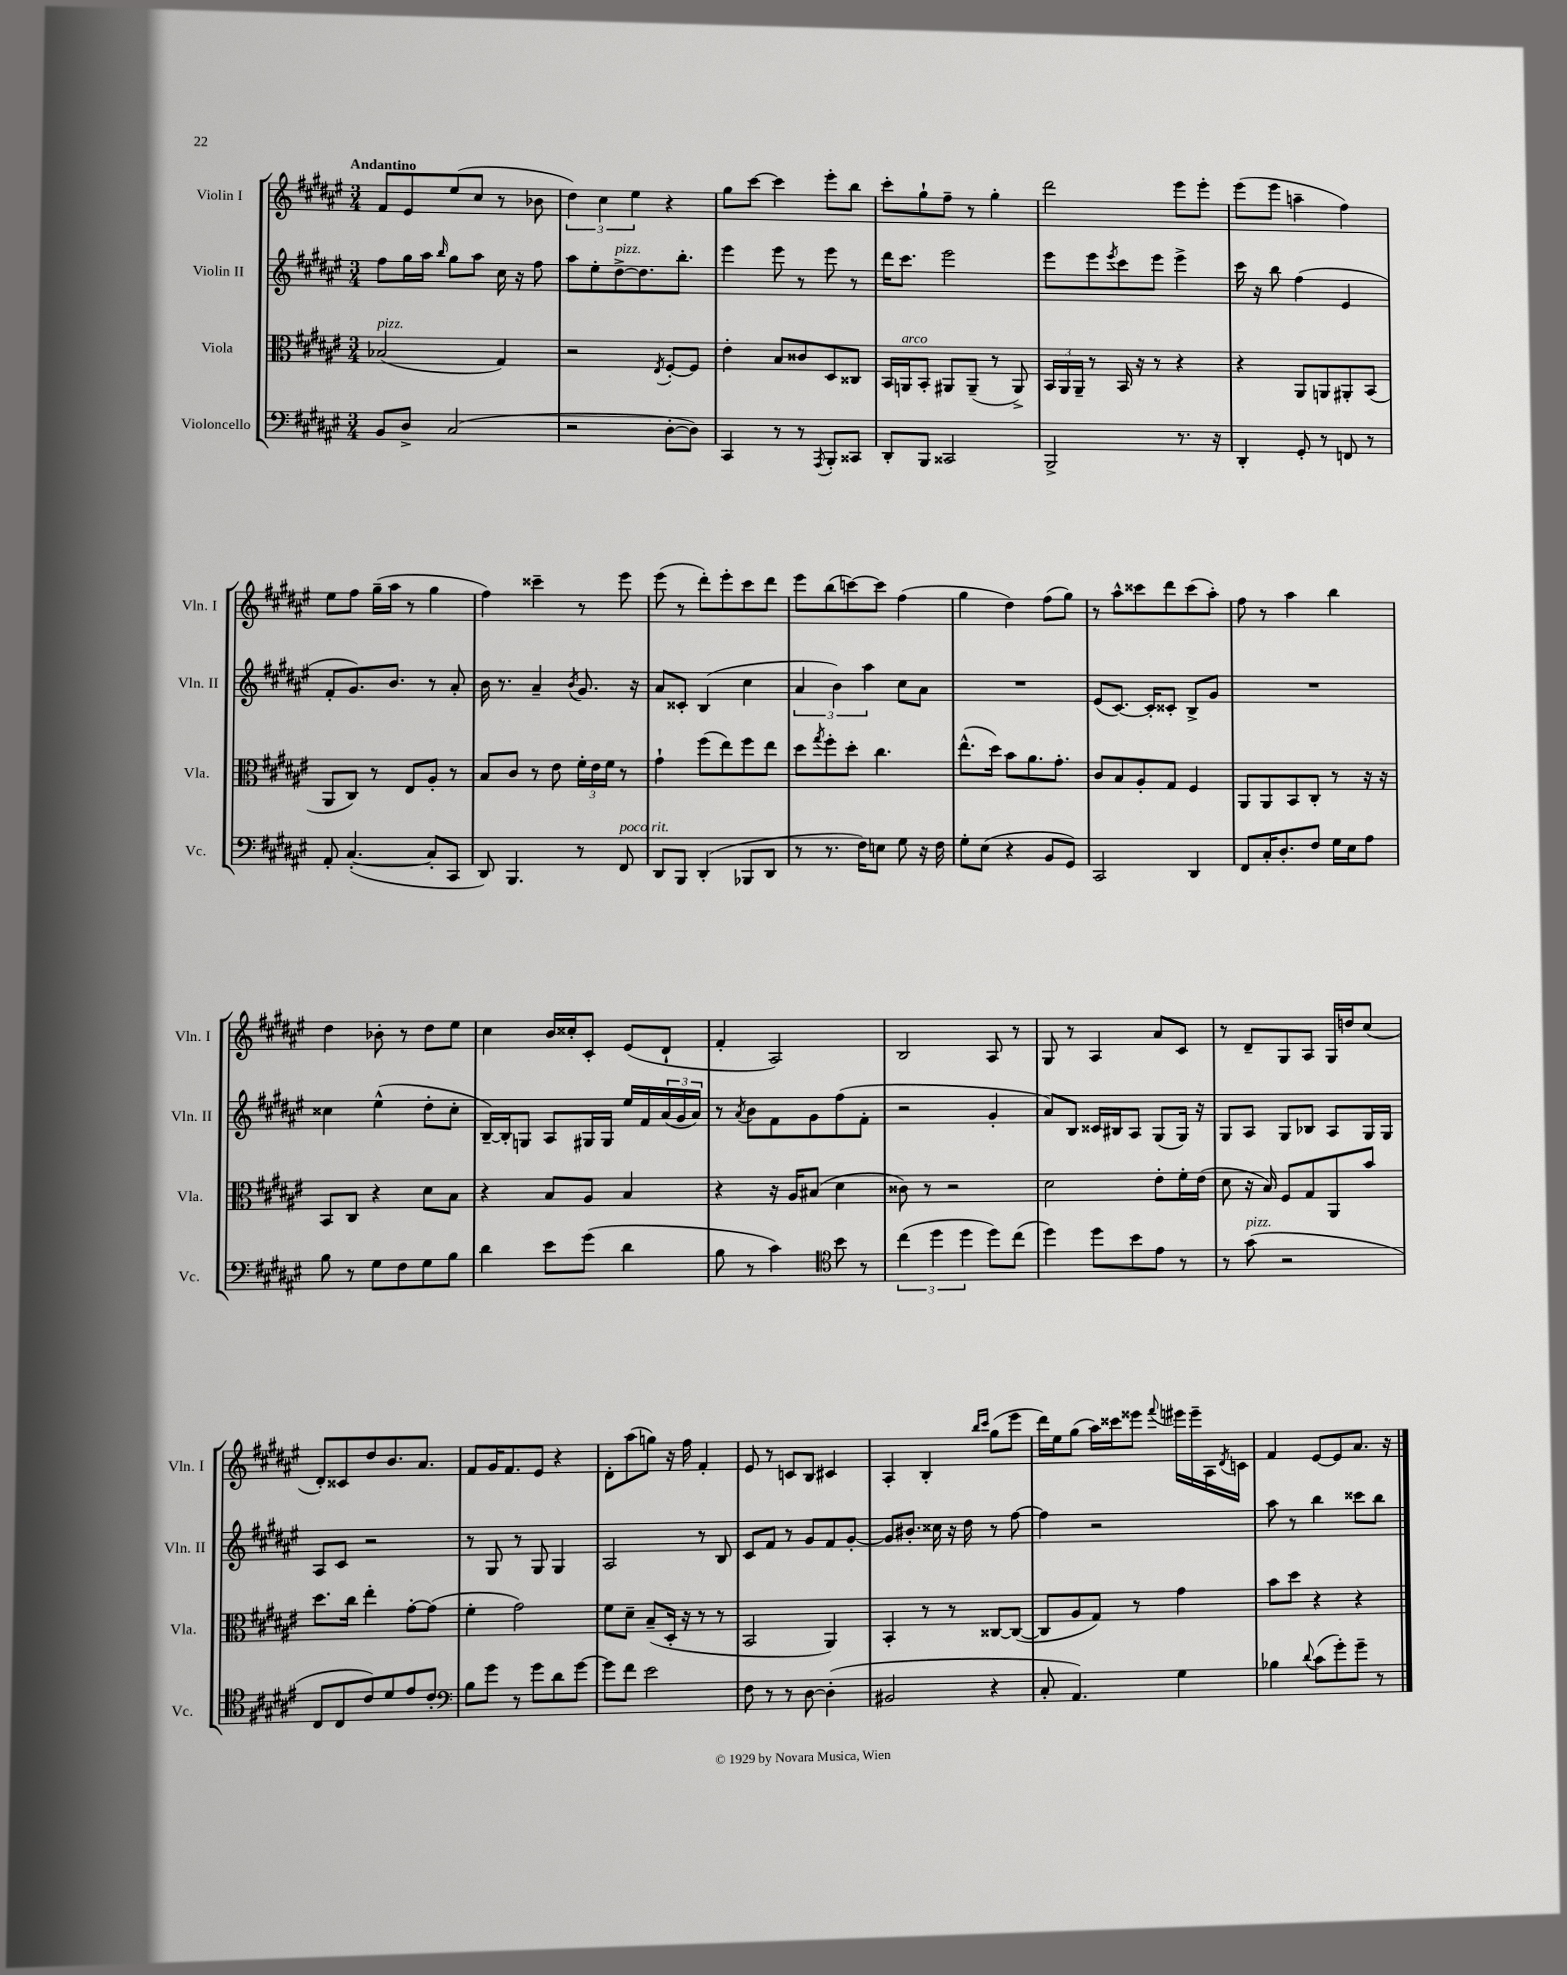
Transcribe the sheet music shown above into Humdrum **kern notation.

**kern	**kern	**kern	**kern
*staff4	*staff3	*staff2	*staff1
*clefF4	*clefC3	*clefG2	*clefG2
*k[f#c#g#d#a#e#]	*k[f#c#g#d#a#e#]	*k[f#c#g#d#a#e#]	*k[f#c#g#d#a#e#]
*M3/4	*M3/4	*M3/4	*M3/4
8BB/L	(2B-/	8ff#\L	8f#/L
8D#^/J	.	16gg#\L	8e#/
.	.	16aa#\JJ	.
.	.	16qqbb/	.
(2C#/	.	8gg#\L	(8ee#/
.	.	8aa#\J	8cc#/J
.	4G#/)	16cc#\	8r
.	.	16r	.
.	.	8ff#\	8b-\
=	=	=	=
2r	2r	8aa#\L	6dd#\)
.	.	8ee#'\	.
.	.	.	6cc#\
.	.	[8dd#^\	.
.	.	.	6ee#\
.	.	8.dd#\]	.
.	8qE#/	.	.
[8D#'\L	[8F#'/L	.	4r
.	.	8.bb'\J	.
8D#\]J)	8F#/]J	.	.
=	=	=	=
4CC#/	4e#'\	4eee#\	8gg#\L
.	.	.	[8ccc#\J
8r	8B/L	8eee#\	4ccc#\]
8r	8c##/	8r	.
8qAAA#/	.	.	.
8BBB'/L	8D#/	8eee#\	8eee#'\L
8CC##/J	8C##/J	8r	8bb\J
=	=	=	=
8DD#'/L	16BB/LL	16ddd#\LK	8ccc#'\L
.	16AA/J	8.ccc#\J	.
8BBB/J	8BB'/J	.	8gg#`\
2CC##/	8AA#/L	2eee#\	8ff#~\J
.	(8AA#~/J	.	8r
.	8r	.	4gg#'\
.	8AA#^/)	.	.
=	=	=	=
2BBB^/	24BB/LL	8eee#\L	2ddd#\
.	24AA#/	.	.
.	24AA#~/JJ	.	.
.	8r	8eee#\	.
.	.	8qeee#/	.
.	16BB/	8ccc#\	.
.	16r	.	.
.	8r	8eee#\J	.
8.r	4r	4eee#^\	8eee#\L
.	.	.	8eee#'\J
16r	.	.	.
=	=	=	=
4DD#'/	4r	16ccc#\	(8eee#\L
.	.	16r	.
.	.	8bb\	8eee#\J
8GG#'/	8AA#/L	(4ff#\	4aa~\
8r	8AA/	.	.
8FF/	8AA#'/	4e#/	4ff#\)
8r	(8BB/J	.	.
=	=	=	=
8AA#'/	8AA#/L	8f#'/L	8ee#\L
([4.C#'/	8C#/J)	8.g#/)	8ff#\J
.	8r	.	(16gg#~\LL
.	.	8.b/J	16aa#\JJ
.	8E#/L	.	8r
8C#'/]L	8A#'/J	8r	4gg#\
8CC#/J	8r	8a#'/	.
=	=	=	=
8DD#/)	8B/L	16b\	4ff#\)
.	.	8.r	.
4.BBB/	8c#/J	.	.
.	8r	4a#~/	4ccc##~\
.	8e#\	.	.
.	.	8qb/	.
8r	24f#'\LL	8.g#/	8r
.	24e#\	.	.
.	24f#\JJ	.	.
8FF#/	8r	.	8eee#\
.	.	16r	.
=	=	=	=
8DD#/L	4g#`\	8a#/L	(8eee#\
8BBB/J	.	8c##'/J	8r
(4DD#'/	(8ff#\L	(4B/	8ddd#'\L)
.	8ee#\)	.	8eee#'\
8BBB-/L	8ff#\	4cc#\	8ccc#\
8DD#/J	8ee#\J	.	8ddd#\J
=	=	=	=
8r	8dd#\L	6a#/	8eee#\L
.	8qgg#/	.	.
8.r	8ff#'\	.	(8bb\
.	.	6b\)	.
.	8dd#'\J	.	[8ccc\)
16F#\LK)	.	.	.
.	.	6aa#\	.
8E\J	4.cc#\	.	8ccc\]J
8G#\	.	8cc#\L	(4ff#\
16r	.	8a#\J	.
16F#\	.	.	.
=	=	=	=
8G#'\L	(8.ee#^^\L	2.r	4gg#\
(8E#\J	.	.	.
.	16dd#\Jk)	.	.
4r	8b\L	.	4dd#\)
.	8.a#\	.	.
8BB/L	.	.	(8ff#\L
.	8.g#'\J	.	.
8GG#/J)	.	.	8gg#\J)
=	=	=	=
2CC#/	8c#/L	(8e#/L	8r
.	8B/	[8.c#/J)	8aa#^^\L
.	8A#'/	.	8ccc##\
.	.	16c#'/]LK	.
.	8G#/J	8c##'/J	8ddd#\
4DD#/	4F#/	8B^/L	(8ccc##\
.	.	8g#/J	8aa#'\J)
=	=	=	=
8FF#/L	8AA#/L	2.r	8ff#\
16C#'/K	8AA#/	.	8r
8.D#'/	.	.	.
.	8BB/	.	4aa#\
8F#/J	8C#'/J	.	.
16G#\LL	8r	.	4bb\
16E#\J	.	.	.
8A#\J	16r	.	.
.	16r	.	.
=	=	=	=
8B\	8BB/L	4cc##\	4dd#\
8r	8C#/J	.	.
8G#\L	4r	(4ee#^^\	8b-'\
8F#\	.	.	8r
8G#\	8d#\L	8dd#'\L	8dd#\L
8B\J	8B\J	8cc##'\J	8ee#\J
=	=	=	=
4d#\	4r	[16B~/LL)	4cc#\
.	.	16B'/]J	.
.	.	8G/J	.
8e#\L	8B/L	8A#/L	16b/LL
.	.	.	16cc##'/J
(8g#\J	8A#/J	16G#/L	8c#'/J
.	.	16G#/JJ	.
4d#\	4B/	16ee#/LL	(8e#/L
.	.	16f#/	.
.	.	(24a#/	8d#`/J
.	.	24g#/	.
.	.	24a#/JJ)	.
=	=	=	=
8B\	4r	8r	4f#'/
.	.	8qa#/	.
8r	.	8b\L	.
4c#\)	16r	8f#\	2A#/)
.	16A#/LK	.	.
.	(8B#/J	8g#\	.
*clefC4	*	*	*
8b\	4d#\	(8ff#\	.
8r	.	8f#'\J	.
=	=	=	=
(6cc#\	8c##\)	2r	2B/
.	8r	.	.
6dd#\	.	.	.
.	2r	.	.
6dd#\	.	.	.
8dd#\L)	.	4g#'/	8A#/
(8cc#\J	.	.	8r
=	=	=	=
4dd#\)	2d#\	8a#/L)	8G#/
.	.	8B/J	8r
8dd#\L	.	16c##/LL	4A#/
.	.	16B#/J	.
8b\	.	8A#/J	.
8e#\J	8e#'\L	(8G#/L	8a#/L
8r	16f#'\L	16G#/Jk)	8c#/J
.	(16e#\JJ	16r	.
=	=	=	=
8r	8d#\	8G#/L	8r
(8g#\	16r	8A#/J	8d#~/L
.	16B/)	.	.
2r	8F#/L	8G#/L	8G#/
.	8G#/	8B-/J	8A#/J
.	8AA#/	8A#/L	16G#/LL
.	.	.	16dd/J
.	8b/J	16G#/L	(8cc#/J
.	.	16G#/JJ	.
=	=	=	=
8C#/L	8.dd#\L	8A#/L	8d#'/L)
8C#/	.	8c#/J	8c##/
.	16cc#\Jk	.	.
8c#/)	4ee#'\	2r	8dd#/
8d#/	.	.	8.b/
8e#/	[8g#'\L	.	.
.	.	.	8.a#/J
8c#'/J	(8g#\]J	.	.
=	=	=	=
*clefF4	*	*	*
8B\L	4f#'\	8r	8f#/L
8g#\J	.	8G#/	16g#/K
.	.	.	8.f#/
8r	2g#\)	8r	.
8g#\L	.	8G#/	8e#/J
8d#\	.	4G#/	4r
[8g#\J	.	.	.
=	=	=	=
8g#\]L	8f#\L	2A#/	8d#'\L
8f#\J	8d#~\J	.	(8aa#\
2e#\	(8B~/L	.	8gg\J)
.	16D#'/Jk	.	16r
.	16r	.	16ff#\
.	8r	8r	4f#'/
.	8r	8B/	.
=	=	=	=
8F#\	2BB/	8c#/L	8e#/
8r	.	8f#/J	8r
8r	.	8r	8c/L
[8D#\	.	8g#/L	8B/J
(4D#'\]	4AA#/)	8f#/	4c#/
.	.	[8g#'/J	.
=	=	=	=
2BB#/	4BB'/	8g#/]L	4A#'/
.	.	8.b#'/J	.
.	8r	.	4B'/
.	.	16cc##\	.
.	8r	16r	.
.	.	16dd#\	.
.	.	.	16qqbb/LL
.	.	.	16qqccc#/JJ
4r	[8C##/L	8r	(8gg#\L
.	(8C##/_J	[8ff#\	8eee#\J
=	=	=	=
8C#'/	8C##/]L	4ff#\]	16ddd#\LL)
.	.	.	16ee#\J
4.AA#/)	8A#/	.	(8gg#\J
.	8G#/J)	2r	16aa#\LL)
.	.	.	16ccc##\J
.	8r	.	8eee##\J
.	.	.	8qqfff#/
4G#\	4g#\	.	16eee#\LL
.	.	.	16eee#~\
.	.	.	16A#\
.	.	.	8qd#/
.	.	.	16c\JJ
=	=	=	=
4B-\	8b\L	8aa#\	4f#/
.	8dd#\J	8r	.
8qqd#/	.	.	.
(8c#\L	4r	4bb\	[8e#/L
8g#'\)	.	.	8e#/]
8g#~\J	4r	8ccc##\L	8.a#/J
8r	.	8bb\J	.
.	.	.	16r
==	==	==	==
*-	*-	*-	*-
